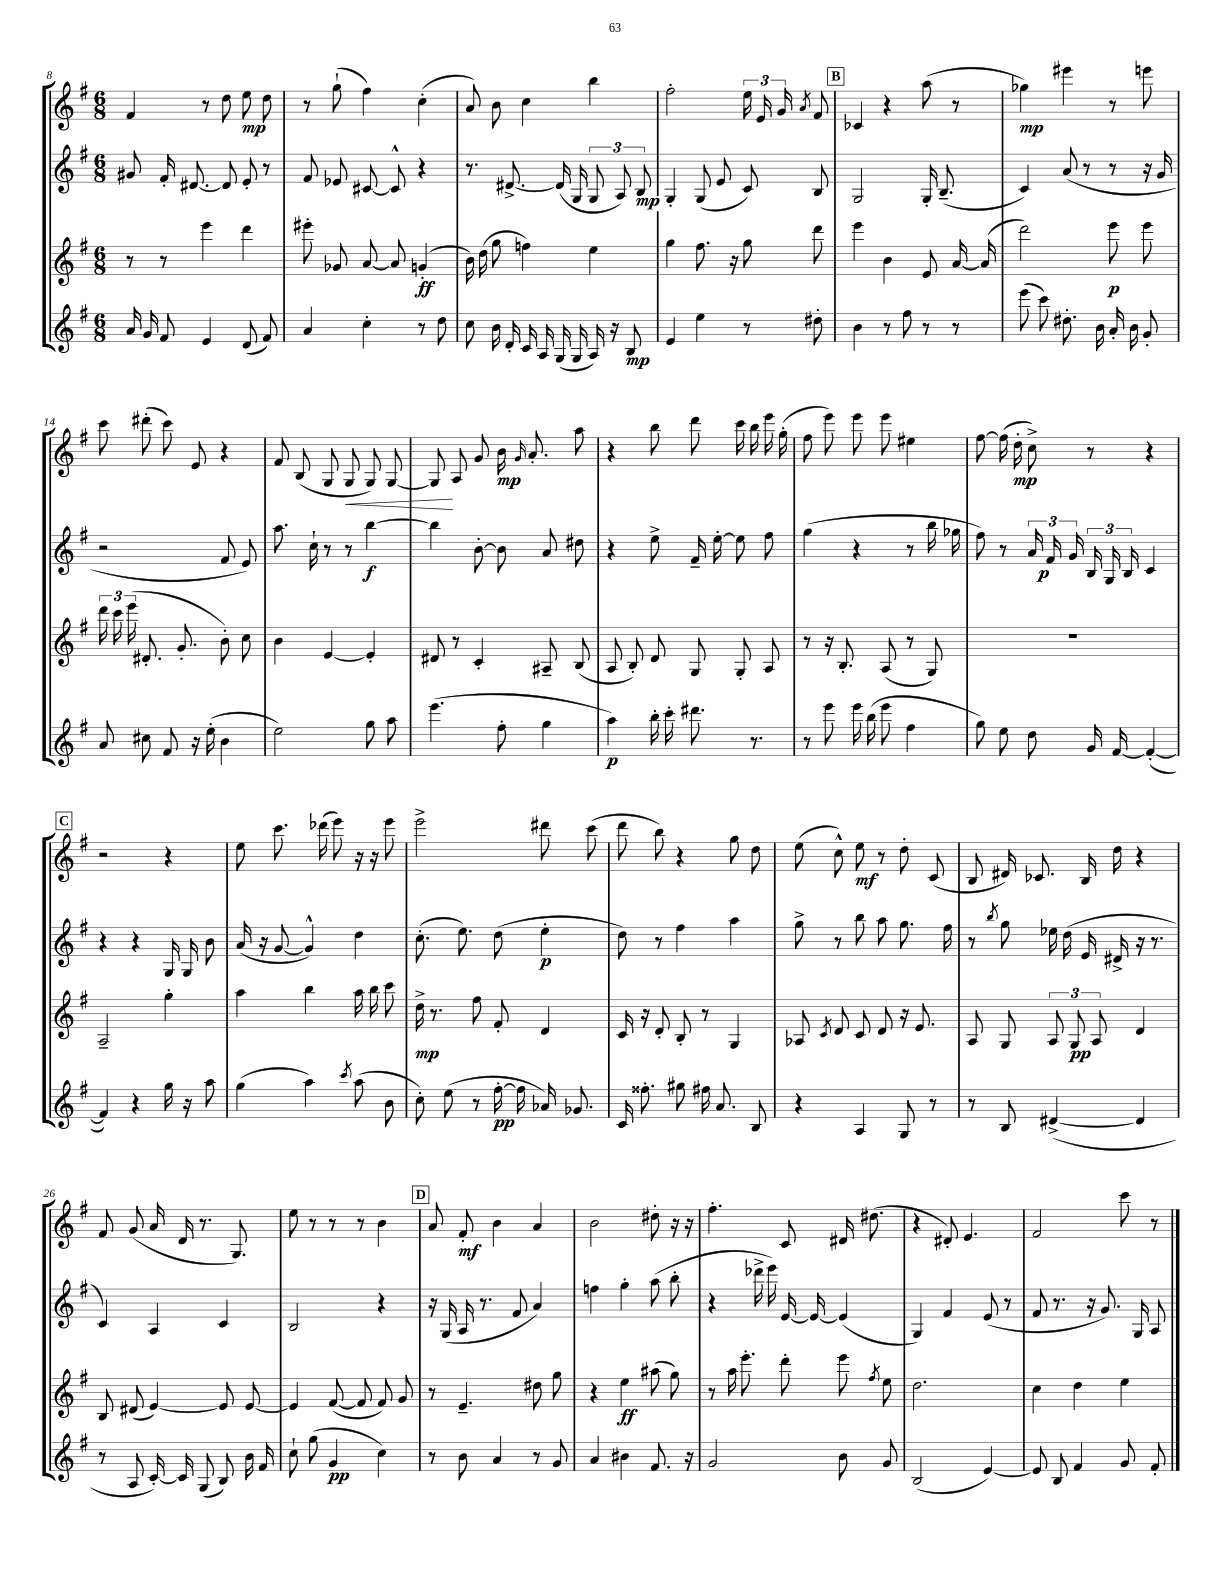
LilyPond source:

<<
\new StaffGroup <<
\new Staff = "s0" {
    \clef treble \key g \major \numericTimeSignature \time 6/8
    \autoBeamOff fis'4 r8 d''8 e''8\mp d''8 |
    r8 g''8-!( fis''4) c''4-.( |
    a'8) b'8 c''4 b''4 |
    fis''2-. \tuplet 3/2 { e''16 e'16 g'16 } \acciaccatura { a'8 } fis'8 |
    \mark \markup { \box "B" } ces'4 r4 a''8( r8 |
    ges''4\mp) eis'''4 r8 e'''8 |
    c'''8 dis'''8-.( c'''8) e'8 r4 |
    fis'8 b8( g8 g8\< g8) g8~ |
    g8\! a8 g'8 b'16\mp \grace { g'16 } a'8.-. a''8 |
    r4 b''8 d'''8 c'''16 b''16 e'''16 g''16-.( |
    fis''8 e'''8) e'''8 e'''8 eis''4 |
    fis''8~ fis''16( d''16-.\mp c''8->) r8 r4 |
    \mark \markup { \box "C" } r2 r4 |
    e''8 c'''8. des'''16( e'''8) r16 r16 e'''8 |
    e'''2-> dis'''8 c'''8( |
    d'''8 b''8) r4 g''8 d''8 |
    e''8( c''8-^) e''8\mf r8 d''8-. c'8( |
    b8 dis'16) ces'8. b16 d''16 r4 |
    fis'8 g'8( a'16 d'16 r8. g8.) |
    e''8 r8 r8 r8 b'4 |
    \mark \markup { \box "D" } a'8 fis'8-.\mf b'4 a'4 |
    b'2 dis''8-. r16 r16 |
    fis''4.-. c'8 dis'16 dis''8.( |
    r4 dis'8-.) e'4. |
    fis'2 c'''8 r8 \bar "|." |
}
\new Staff = "s1" {
    \clef treble \key g \major \numericTimeSignature \time 6/8
    \autoBeamOff gis'8 fis'16-. dis'8.~ dis'8 e'8-. r8 |
    fis'8 ees'8 cis'8~ cis'8-^ r4 |
    r8. dis'8.~-> dis'16( g16 \tuplet 3/2 { g8 a8) b8\mp } |
    g4-. g8( e'8 c'8) b8 |
    \mark \markup { \box "B" } g2 g16-. b8.--( |
    c'4) a'8( r8 r8 r16 g'16 |
    r2 fis'8 e'8) |
    a''8. c''16-! r8 r8 b''4~\f |
    b''4 b'8~-. b'8 a'8 dis''8 |
    r4 e''8-> fis'16-- e''16~-. e''8 fis''8 |
    g''4( r4 r8 b''16 ges''16 |
    fis''8) r8 \tuplet 3/2 { a'16 fis'16\p g'16 } \tuplet 3/2 { b16 g16 b16 } c'4 |
    \mark \markup { \box "C" } r4 r4 g16 g16 b'8 |
    a'16( r16 g'8~ g'4-^) d''4 |
    c''8.-.( e''8.) d''8( e''4-.\p |
    d''8) r8 fis''4 a''4 |
    g''8-> r8 b''8 a''8 g''8. fis''16 |
    r8 \acciaccatura { b''8 } g''8 ees''16 d''16( e'16 dis'16-> r16 r8. |
    c'4) a4 c'4 |
    b2 r4 |
    \mark \markup { \box "D" } r16 g16( a16 r8. fis'8 a'4) |
    f''4 g''4-. a''8( b''8-. |
    r4 des'''16-> e'''16) e'16~ e'16~ e'4( |
    g4) fis'4 e'8( r8 |
    fis'8 r8. r16 g'8.) g16 a8 \bar "|." |
}
\new Staff = "s2" {
    \clef treble \key g \major \numericTimeSignature \time 6/8
    \autoBeamOff r8 r8 e'''4 d'''4 |
    eis'''8-. ges'8 a'8~ a'8 g'4-.\ff( |
    b'16) d''16( g''8 f''4) e''4 |
    g''4 fis''8. r16 g''8 d'''8 |
    \mark \markup { \box "B" } e'''4 b'4 e'8 a'16~ a'16( |
    d'''2) e'''8\p e'''8 |
    \tuplet 3/2 { d'''16 c'''16 e'''16( } dis'8.-. g'8.-. b'8-.) c''8 |
    b'4 e'4~ e'4-. |
    dis'8 r8 c'4-. ais8-- b8( |
    a8 b8-.) d'8 g8 g8-. a8 |
    r8 r16 b8.-. a8( r8 g8) |
    R2. |
    \mark \markup { \box "C" } a2-- g''4-. |
    a''4 b''4 a''16 b''16 c'''8 |
    d''16->\mp r8. fis''8 fis'8-. d'4 |
    c'16 r16 d'8-. b8-. r8 g4 |
    aes8 \acciaccatura { c'8 } d'8 c'8 d'8 r16 e'8. |
    a8 g8 \tuplet 3/2 { a8 g8\pp a8 } d'4 |
    b8 dis'8( e'4~) e'8 e'8~ |
    e'4 fis'8~( fis'8 fis'8) g'8 |
    \mark \markup { \box "D" } r8 e'4.-- dis''8 g''8 |
    r4 e''4\ff ais''8( g''8) |
    r8 a''16 e'''8.-. d'''8-. e'''8 \acciaccatura { fis''8 } e''8 |
    d''2. |
    c''4 d''4 e''4 \bar "|." |
}
\new Staff = "s3" {
    \clef treble \key g \major \numericTimeSignature \time 6/8
    \autoBeamOff a'16 g'16 fis'8 e'4 d'8( fis'8) |
    a'4 c''4-. r8 d''8 |
    c''8 b'16 d'16-. c'16 a16 g16( g16 a16) r16 b8\mp |
    e'4 e''4 r8 dis''8-. |
    \mark \markup { \box "B" } b'4 r8 fis''8 r8 r8 |
    e'''8( c'''8) dis''8.-. b'16 a'16-. b'16 g'8-. |
    a'8 cis''8 fis'8 r16 e''16-.( b'4 |
    e''2) g''8 a''8 |
    e'''4.( fis''8-. g''4 |
    a''4\p) b''16-. c'''16-. dis'''8. r8. |
    r8 e'''8 e'''16 b''16( e'''8 fis''4 |
    g''8) e''8 d''8 g'16 fis'16~ fis'4~-.( |
    \mark \markup { \box "C" } fis'4) r4 g''16 r16 a''8 |
    g''4( a''4) \acciaccatura { c'''8 } a''8( b'8 |
    c''8-.) e''8( r8 fis''16~-.\pp fis''16 aes'16) ges'8. |
    c'16 fisis''8.-. gis''8 fis''16 a'8. b8 |
    r4 a4 g8 r8 |
    r8 b8 dis'4~->( dis'4 |
    r8 a8 c'16~-.) c'16 g8( b8) b'16 fis'16 |
    c''8-! g''8( g'4\pp c''4) |
    \mark \markup { \box "D" } r8 b'8 a'4 r8 g'8 |
    a'4 bis'4 fis'8. r16 |
    g'2 b'8 g'8 |
    b2( e'4~) |
    e'8 b8 fis'4 g'8 fis'8-. \bar "|." |
}
>>
>>
\layout { \context { \Score currentBarNumber = #8 } }
